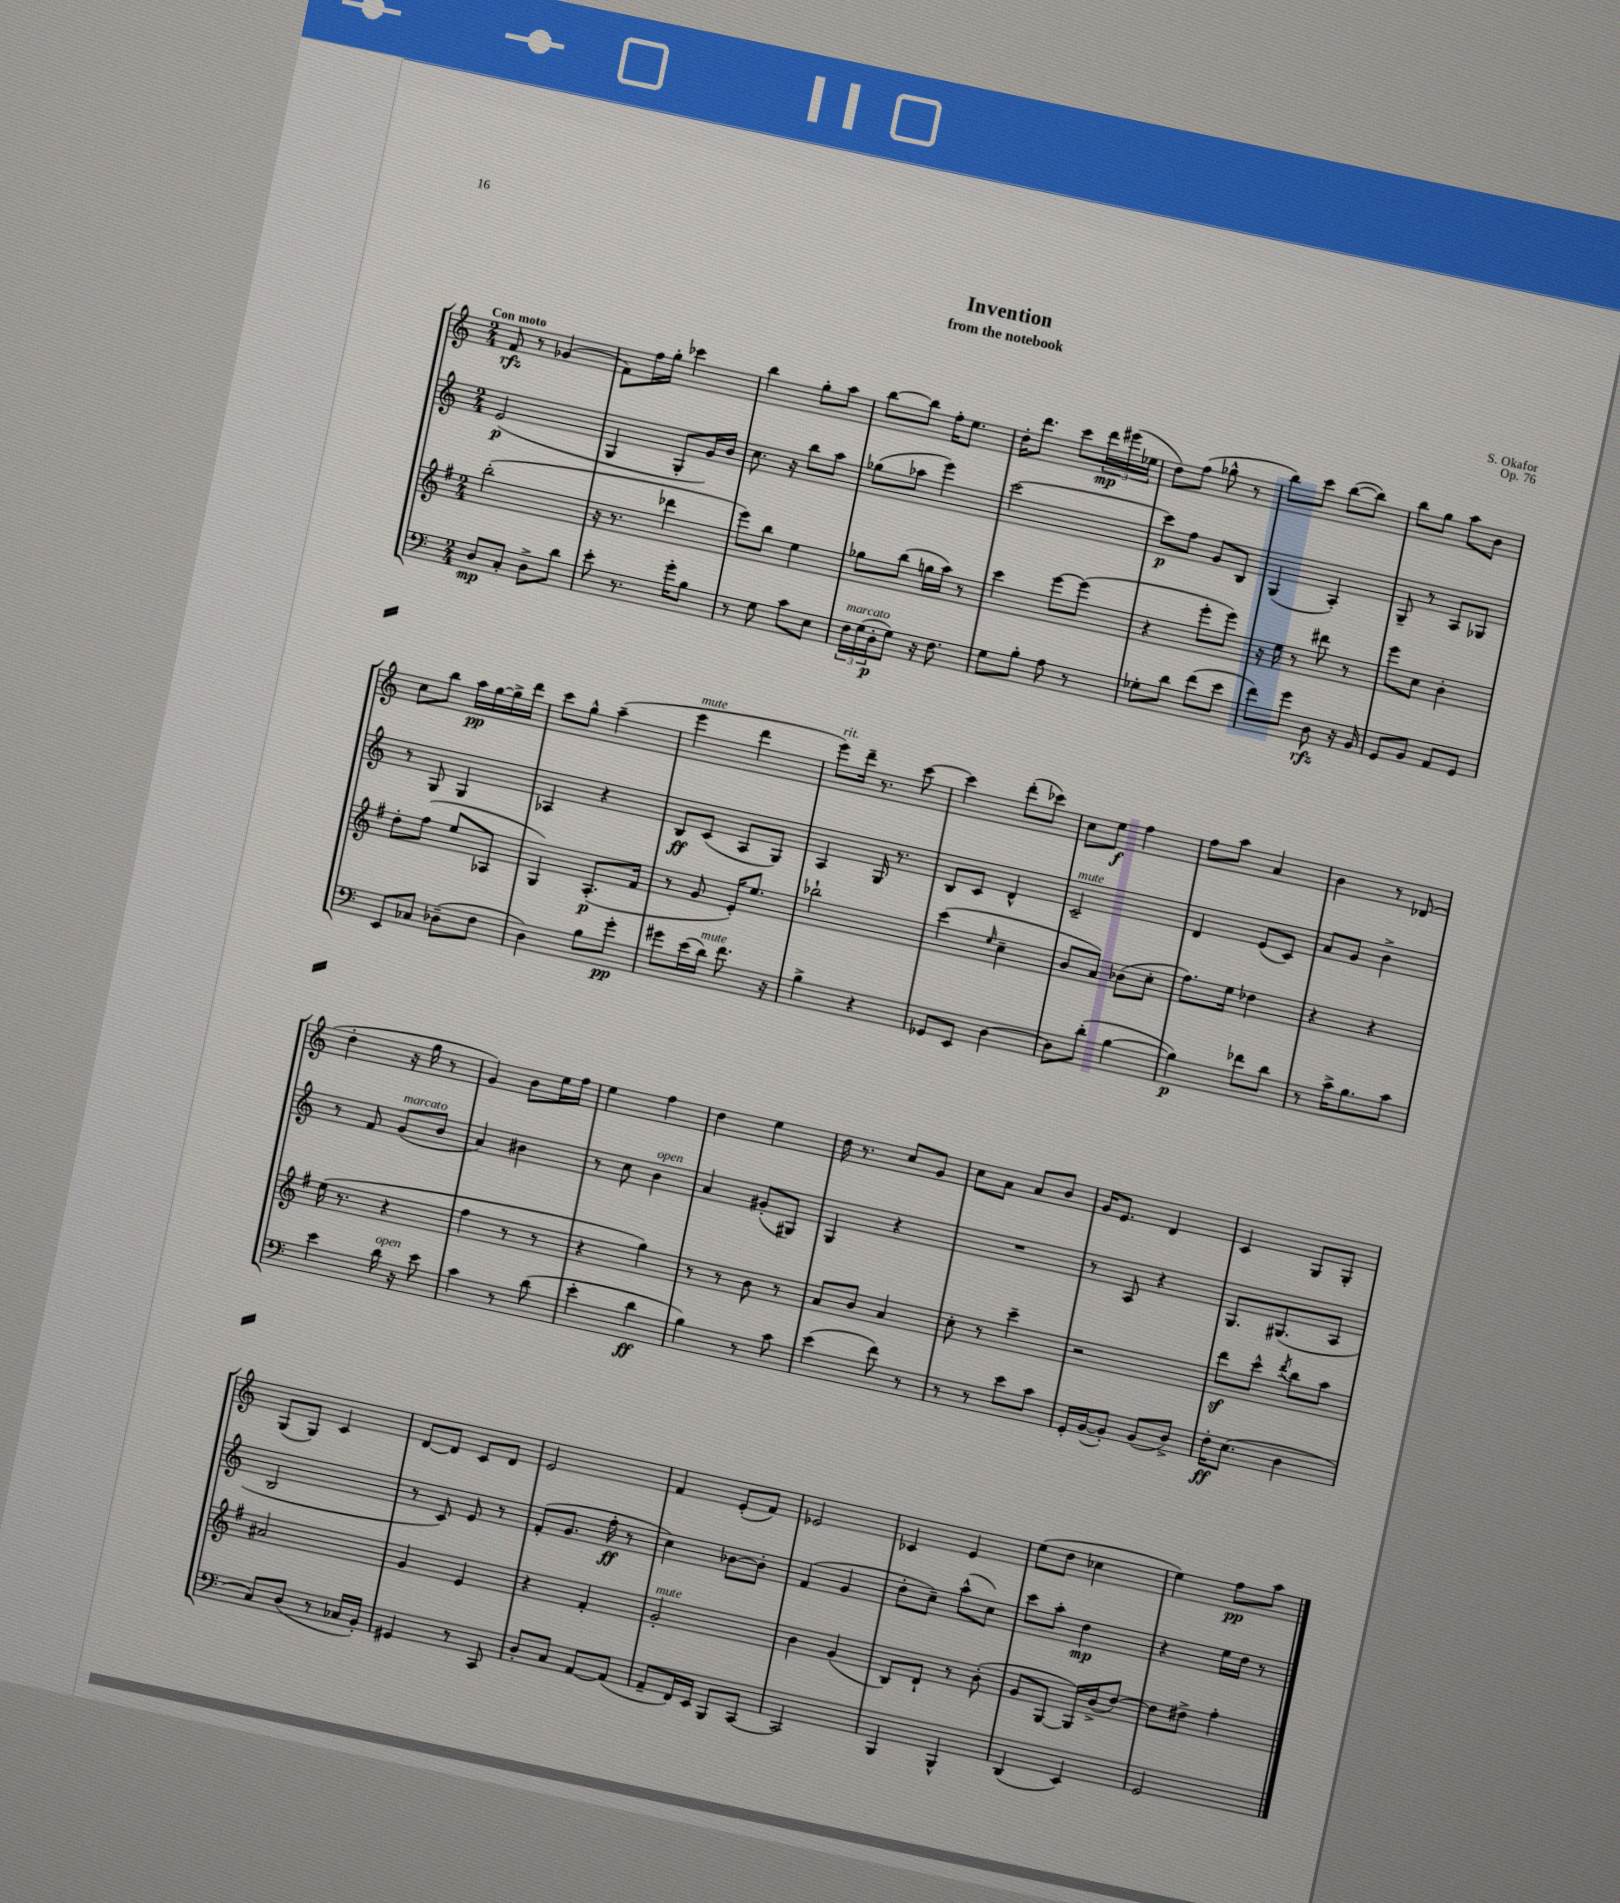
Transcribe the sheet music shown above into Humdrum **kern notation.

**kern	**kern	**kern	**kern
*staff4	*staff3	*staff2	*staff1
*clefF4	*clefG2	*clefG2	*clefG2
*k[]	*k[f#]	*k[]	*k[]
*M2/4	*M2/4	*M2/4	*M2/4
8D	(2bb'	(2e	8f
8C'	.	.	8r
8D^	.	.	(4g-
8d	.	.	.
=	=	=	=
8e'	16r	4G	8f)
.	8.r	.	.
8.r	.	.	16ff
.	.	.	16gg'
.	4ddd-	8G'	4ccc-
16g'	.	.	.
8B	.	16g)	.
.	.	16b	.
=	=	=	=
8r	8eee)	8.cc	4bb
8G	8bb	.	.
.	.	16r	.
8c	4ee	8bb	8gg'
8E	.	8aa	8aa
=	=	=	=
24F	8gg-	(8gg-	[8bb
(24G	.	.	.
24D'	.	.	.
8G)	(8bb	8aa-	8bb]
16r	16gg	4eee)	16ff'
8.F	16aa)	.	8.ee
.	8r	.	.
=	=	=	=
8G	4ccc	[2ccc	16dd'
.	.	.	8.ddd
8B'	.	.	.
8A	[8eee	.	8ccc
8r	(8eee]	.	24ddd
.	.	.	(24eee#
.	.	.	24ee-
=	=	=	=
8G-'	4r	8ccc]	8dd)
8d	.	8ff	(8ff
(8f	8eee'	8g	8gg-^^
8e	8eee)	8B	8r
=	=	=	=
8f)	16r	(4G	8bb)
.	16ee	.	.
8g	8r	.	8ccc
8D	8ddd#	4A')	([8bb
16r	8r	.	8bb])
16BB	.	.	.
=	=	=	=
8GG	8eee	8G~	8bb
8BB	8cc	8r	8gg
8AA	4b'	8A	8aa
8GG	.	8G-	8b
=	=	=	=
8EE	8dd'	8r	8cc
8C-	(8ff#	8G	8bb
(8D-~	8ee	4G	16aa
.	.	.	[16gg
8F	8A-	.	16gg^]
.	.	.	16ddd
=	=	=	=
4D)	4G)	4A-	8ccc
.	.	.	8gg^^
8B	(8.A'	4r	(4aa~
8g'	.	.	.
.	16f#	.	.
=	=	=	=
8g#	8r	8B	4eee
(16e	8g	(8c	.
16d)	.	.	.
8.f	16e')	8A	4ddd
.	8.ee	.	.
.	.	8G)	.
16r	.	.	.
=	=	=	=
4B^	2bb-`	4A	8eee)
.	.	.	16ddd~
.	.	.	8.r
4r	.	16G	.
.	.	8.r	.
.	.	.	[8ccc
=	=	=	=
8GG-	(4ccc	8B	4ccc]
8EE	.	8c	.
.	16qqee	.	.
[4D	4cc~	4d^^	(8ddd'
.	.	.	8ccc-)
=	=	=	=
8D]	8b	2c~	8cc
(8d'	8a)	.	8ee
[4B	(8b-	.	4ff
.	8cc'	.	.
=	=	=	=
4B])	8.ff#)	4d	8ff
.	.	.	8aa
.	16ee	.	.
8f-	4dd-	(8e	4a
8d	.	8c)	.
=	=	=	=
8r	4r	8a	4b
16c^	.	8g	.
8.B	.	.	.
.	4r	4b^	8r
8c	.	.	(8d-
=	=	=	=
4e	(16ee	8r	4dd'
.	8.r	.	.
.	.	8f	.
16d	4r	(8g	16r
16r	.	.	16gg
8e	.	8b	8r
=	=	=	=
4c	4ff#	4a)	4g)
8r	8r	4b#	8b
(8d	8r	.	16ee
.	.	.	16ff
=	=	=	=
4e'	4r	8r	4ee
.	.	8cc	.
4d	4gg)	4b	4ff
=	=	=	=
4B)	8r	4a	4dd
.	8r	.	.
8r	8b	(8g#'	4ee
8c	8r	8G#)	.
=	=	=	=
(4e	8a	4G	16dd
.	.	.	8.r
.	8b	.	.
8f)	4a	4r	8cc
8r	.	.	8g
=	=	=	=
8r	8cc'	2r	8cc
8r	8r	.	8a
8e	4ccc~	.	8a
8c	.	.	8b
=	=	=	=
16GG'	2r	8r	16g
([16BB	.	.	8.e
8BB'])	.	8A	.
(8BB	.	4r	4d
8D^)	.	.	.
=	=	=	=
16F'	8ddd	8.G	4c
(8.E	.	.	.
.	8ccc^^	.	.
.	.	(8.G#	.
.	8qddd	.	.
4D	8bb	.	8G
.	8aa	8A	8G'
=	=	=	=
8C)	2a#	2B	(8G
(8D	.	.	8G)
8r	.	.	4c
16C-	.	.	.
16BB')	.	.	.
=	=	=	=
4GG#	4g	8r	[8d
.	.	8c)	8d]
8r	4e	8e	8c
8CC	.	8r	8d
=	=	=	=
8D'	4r	(8f'	2e
8C	.	8.g	.
[8AA	4f#'	.	.
.	.	16ff'	.
(8AA]	.	8r	.
=	=	=	=
8AA~	2g'	4cc)	4f
16FF)	.	.	.
16EE	.	.	.
8BBB	.	[8b-	(8e'
[8CC	.	8b-']	8f)
=	=	=	=
2CC]	4b	(4f	2e-
.	(4g	4g	.
=	=	=	=
4BBB	8B)	8dd'	4c-
.	8d`	8cc~)	.
4BBB^^	8r	(8aa^^	4e
.	(8b'	8cc)	.
=	=	=	=
(4DD	8g	8ccc	(8ee
.	[8G	8aa'	8dd
4EE)	16G])	4dd	4cc-
.	(16b^	.	.
.	[8dd)	.	.
=	=	=	=
2GG	8dd]	4r	4ee)
.	8dd#^	.	.
.	4ff#'	16ee	8ff
.	.	16dd	.
.	.	8r	8aa
==	==	==	==
*-	*-	*-	*-
